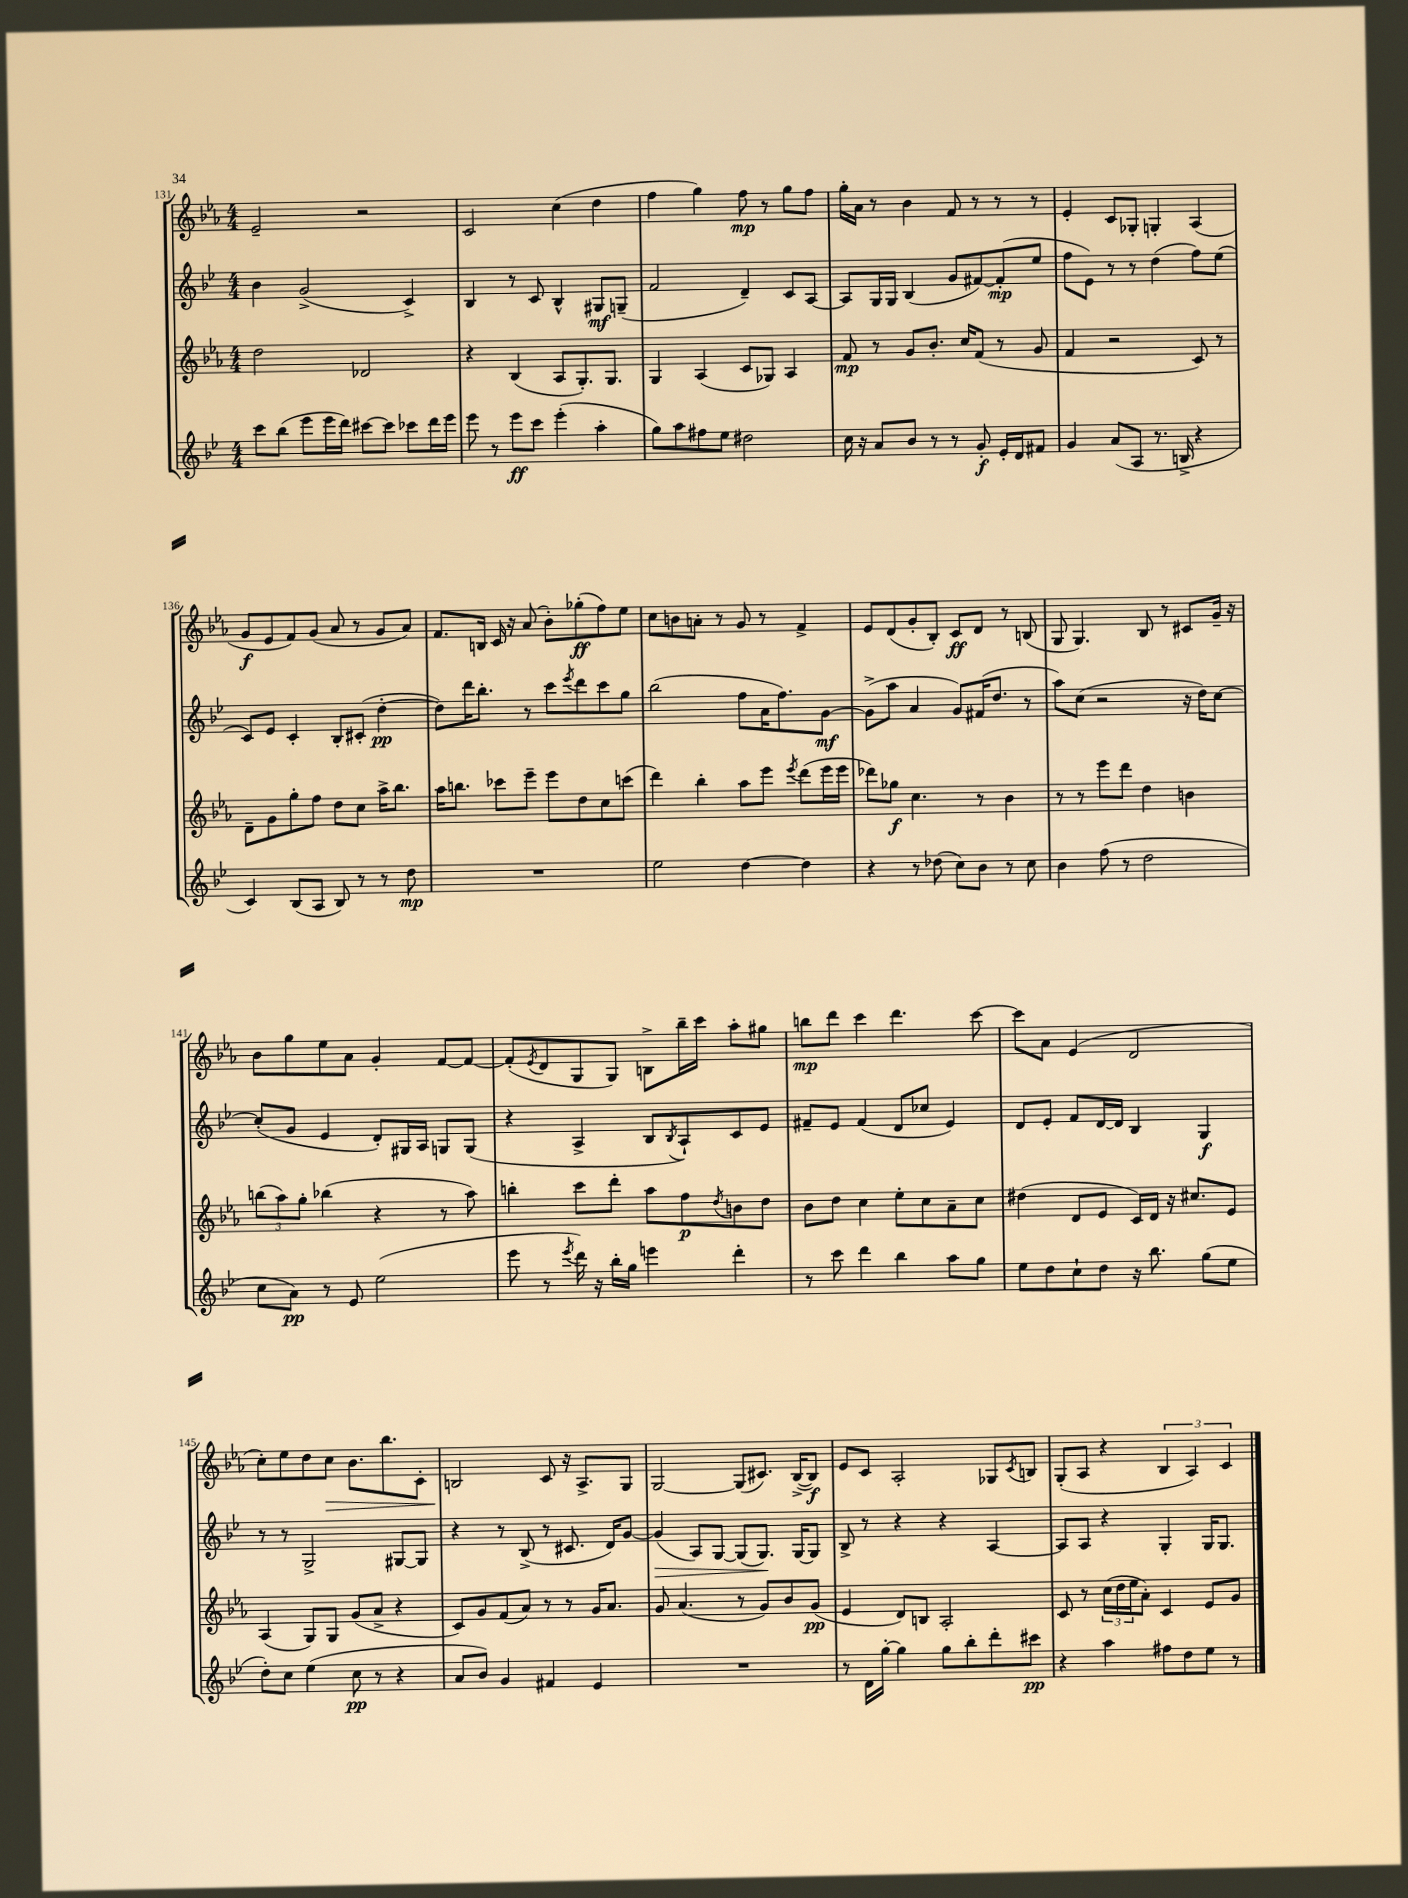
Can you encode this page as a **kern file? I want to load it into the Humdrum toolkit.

**kern	**dynam	**kern	**dynam	**kern	**dynam	**kern	**dynam
*part4	*part4	*part3	*part3	*part2	*part2	*part1	*part1
*staff4	*staff4	*staff3	*staff3	*staff2	*staff2	*staff1	*staff1
*clefG2	*	*clefG2	*	*clefG2	*	*clefG2	*
*k[b-e-]	*	*k[b-e-a-]	*	*k[b-e-]	*	*k[b-e-a-]	*
*M4/4	*	*M4/4	*	*M4/4	*	*M4/4	*
=131	=131	=131	=131	=131	=131	=131	=131
8ccc\L	.	2dd\	.	4b-\	.	2e-~/	.
(8bb-\J	.	.	.	.	.	.	.
8eee-\L	.	.	.	(2g^/	.	.	.
16eee-\L	.	.	.	.	.	.	.
16ddd\JJ)	.	.	.	.	.	.	.
[8ccc#X\L	.	2d-X/	.	.	.	2r	.
8ccc#\J]	.	.	.	.	.	.	.
8ccc-X\L	.	.	.	4c^/)	.	.	.
16ddd\L	.	.	.	.	.	.	.
16eee-\JJ	.	.	.	.	.	.	.
=132	=132	=132	=132	=132	=132	=132	=132
8eee-\	.	4r	.	4B-/	.	2c/	.
8r	.	.	.	.	.	.	.
8eee-\L	ff	(4B-/	.	8r	.	.	.
8ccc\J	.	.	.	8c/	.	.	.
(4eee-'\	.	8A-/L	.	4B-^^/	.	(4cc\	.
.	.	8.G'/)	.	.	.	.	.
4aa'\	.	.	.	8G#X/L	mf	4dd\	.
.	.	8.G/J	.	.	.	.	.
.	.	.	.	(8Gn~/J	.	.	.
=133	=133	=133	=133	=133	=133	=133	=133
8gg\L)	.	4G/	.	2f/	.	4ff\	.
8aa\	.	.	.	.	.	.	.
8ff#X\	.	(4A-/	.	.	.	4gg\)	.
8ee-\J	.	.	.	.	.	.	.
2dd#X\	.	8c/L	.	4d~/)	.	8ff\	mp
.	.	8G-X/J)	.	.	.	8r	.
.	.	4A-/	.	8c/L	.	8gg\L	.
.	.	.	.	[8A/J	.	8ff\J	.
=134	=134	=134	=134	=134	=134	=134	=134
16cc\	.	8f/	mp	8A/L]	.	16gg'\LL	.
16r	.	.	.	.	.	16a-\JJ	.
8a/L	.	8r	.	16G/L	.	8r	.
.	.	.	.	16G/JJ	.	.	.
8b-/J	.	8g/L	.	(4B-/	.	4b-\	.
8r	.	8.b-'/J	.	.	.	.	.
8r	.	.	.	8g/L	.	8f/	.
.	.	16cc/KL	.	.	.	.	.
8g'/	f	(8f/J	.	[8f#X/)	.	8r	.
16e-'/LL	.	8r	.	(8f#'/]	mp	8r	.
16d/J	.	.	.	.	.	.	.
8f#X/J	.	8g/	.	8ee-/J	.	8r	.
=135	=135	=135	=135	=135	=135	=135	=135
4g/	.	4f/	.	8ff\L	.	4e-'/	.
.	.	.	.	8e-\J)	.	.	.
(8a/L	.	2r	.	8r	.	8c/L	.
8A/J	.	.	.	8r	.	8G-X'/J	.
8.r	.	.	.	(4dd\	.	4Gn'/	.
16Bn^/	.	.	.	.	.	.	.
4r	.	8c/)	.	8ff\L)	.	(4A-/	.
.	.	8r	.	(8ee-\J	.	.	.
!!LO:LB:g=z
=136	=136	=136	=136	=136	=136	=136	=136
4c/)	.	8d~\L	.	8c/L)	.	8g/L	f
.	.	8g\	.	8e-/J	.	8e-/	.
(8B-/L	.	8gg'\	.	4c'/	.	8f/)	.
8A/J	.	8ff\J	.	.	.	(8g/J	.
8B-/)	.	8dd\L	.	8B-'/L	.	8a-/	.
8r	.	8cc\J	.	(8c#X'/J	.	8r	.
8r	.	16aa-^\KL	.	[4dd'\	pp	8g/L	.
.	.	8.bb-\J	.	.	.	.	.
8dd\	mp	.	.	.	.	8a-/J)	.
=137	=137	=137	=137	=137	=137	=137	=137
1r	.	16aa-\KL	.	8dd\L])	.	8.f/L	.
.	.	8.bbn\J	.	.	.	.	.
.	.	.	.	16ddd\K	.	.	.
.	.	.	.	8.bb-'\J	.	16Bn/Jk	.
.	.	8ccc-X\L	.	.	.	16c/	.
.	.	.	.	.	.	16r	.
.	.	8eee-~\J	.	8r	.	(8a-/	.
.	.	8eee-\L	.	8ccc\L	.	8b-'\L)	.
.	.	.	.	8qeee-/	.	.	.
.	.	8dd\	.	8ddd\	.	(8gg-X'\	ff
.	.	8cc\	.	8ccc\	.	8ff\)	.
.	.	(8cccn\J	.	8gg\J	.	8ee-\J	.
=138	=138	=138	=138	=138	=138	=138	=138
2ee-\	.	4ddd\)	.	(2bb-\	.	8cc\L	.
.	.	.	.	.	.	8bn\	.
.	.	4bb-'\	.	.	.	8an'\J	.
.	.	.	.	.	.	8r	.
[4dd\	.	8aa-\L	.	8ff\L	.	8g/	.
.	.	8eee-\J	.	16a\K	.	8r	.
.	.	.	.	8.ff\)	.	.	.
.	.	8qeee-/	.	.	.	.	.
4dd\]	.	(8ddd\L	.	.	.	4f^/	.
.	.	16eee-\L	.	[8g\J	mf	.	.
.	.	16eee-\JJ	.	.	.	.	.
=139	=139	=139	=139	=139	=139	=139	=139
4r	.	8ddd-X\L)	.	(8g^\L]	.	8e-/L	.
.	.	8gg-X\J	f	8aa\J	.	(8d/	.
8r	.	4.cc\	.	4a/	.	8g'/	.
(8dd-X\	.	.	.	.	.	8B-'/J)	.
8cc\L)	.	.	.	8g/L)	.	8c/L	ff
8b-\J	.	8r	.	(16f#X/K	.	8d/J	.
.	.	.	.	8.dd/J	.	.	.
8r	.	4b-\	.	.	.	8r	.
8cc\	.	.	.	8r	.	(8Bn/	.
=140	=140	=140	=140	=140	=140	=140	=140
4b-\	.	8r	.	8aa\L)	.	8G/	.
.	.	8r	.	(8cc\J	.	4.G/)	.
(8ff\	.	8eee-\L	.	2r	.	.	.
8r	.	8ddd\J	.	.	.	.	.
2dd\	.	4dd\	.	.	.	8B-/	.
.	.	.	.	.	.	8r	.
.	.	4bn\	.	16r	.	8c#X/L	.
.	.	.	.	16dd\KL)	.	.	.
.	.	.	.	[8cc\J	.	16g~/Jk	.
.	.	.	.	.	.	16r	.
!!LO:LB:g=z
=141	=141	=141	=141	=141	=141	=141	=141
8cc\L	.	(12bbn\L	.	(8cc'/L]	.	8b-\L	.
.	.	12aa-\)	.	.	.	.	.
8a\J)	pp	.	.	8g/J	.	8gg\	.
.	.	12gg'\J	.	.	.	.	.
8r	.	(4bb-X\	.	4e-/	.	8ee-\	.
8e-/	.	.	.	.	.	8a-\J	.
(2ee-\	.	4r	.	8d'/L)	.	4g'/	.
.	.	.	.	16G#X/L	.	.	.
.	.	.	.	16A/JJ	.	.	.
.	.	8r	.	8Gn/L	.	[8f/L	.
.	.	8aa-\)	.	(8G/J	.	8f/J_	.
=142	=142	=142	=142	=142	=142	=142	=142
8eee-\	.	4bbn'\	.	4r	.	(8f'/L]	.
.	.	.	.	.	.	8qe-/	.
8r	.	.	.	.	.	8d/	.
8qeee-/	.	.	.	.	.	.	.
16ddd\)	.	8ccc\L	.	4A^/	.	8G/	.
16r	.	.	.	.	.	.	.
16bb-'\LL	.	8ddd'\J	.	.	.	8G/J)	.
16gg\JJ	.	.	.	.	.	.	.
4eeen\	.	8aa-\L	.	8B-/L	.	8Bn^\L	.
.	.	.	.	8qB-/	.	.	.
.	.	8ff\	p	8A`/)	.	16bb-~\L	.
.	.	.	.	.	.	16ccc\JJ	.
.	.	8qdd/	.	.	.	.	.
4ddd'\	.	8bn\	.	8c/	.	8aa-'\L	.
.	.	8dd\J	.	8e-/J	.	8gg#X\J	.
=143	=143	=143	=143	=143	=143	=143	=143
8r	.	8b-\L	.	8f#X~/L	.	8bbn\L	mp
8ccc\	.	8dd\J	.	8e-/J	.	8ddd\J	.
4ddd\	.	4cc\	.	(4f#/	.	4ccc\	.
4bb-\	.	8ee-'\L	.	8d/L	.	4.ddd\	.
.	.	8cc\	.	8cc-X/J	.	.	.
8aa\L	.	8a-~\	.	4e-/)	.	.	.
8gg\J	.	8cc\J	.	.	.	[8ccc\	.
=144	=144	=144	=144	=144	=144	=144	=144
8ee-\L	.	(4dd#X\	.	8d/L	.	8ccc\L]	.
8dd\	.	.	.	8e-'/J	.	8a-\J	.
8cc`\	.	8d/L	.	8f/L	.	(4e-/	.
8dd\J	.	8e-/J	.	[16d/L	.	.	.
.	.	.	.	16d/JJ]	.	.	.
16r	.	16c/LL)	.	4B-/	.	2d/	.
8.bb-\	.	16d/JJ	.	.	.	.	.
.	.	16r	.	.	.	.	.
.	.	8.cc#X/L	.	.	.	.	.
(8gg\L	.	.	.	4G/	f	.	.
8ee-\J	.	8e-/J	.	.	.	.	.
!!LO:LB:g=z
=145	=145	=145	=145	=145	=145	=145	=145
8dd'\L)	.	(4A-/	.	8r	.	8cc'\L)	.
8cc\J	.	.	.	8r	.	8ee-\	.
(4ee-\	.	8G/L)	.	2G^/	.	8dd\	.
!	!	!	!	!	!	!	!LO:HP:b
.	.	8G/J	.	.	.	8cc\J	>
8cc\	pp	(8g/L	.	.	.	8.b-\L	.
8r	.	8a-^/J	.	.	.	.	.
.	.	.	.	.	.	8.bb-\	.
4r	.	4r	.	[8G#X/L	.	.	.
.	.	.	.	8G#/J]	.	8c'\J	.
=146	=146	=146	=146	=146	=146	=146	=146
8a/L	.	8c/L)	.	4r	.	2Bn/	.
8b-/J)	.	8g/	.	.	.	.	.
4g/	.	(8f/	.	8r	.	.	.
.	.	8a-/J)	.	(8B-^/	.	.	.
4f#X/	.	8r	.	8r	.	8c/	]
.	.	8r	.	8.c#X/	.	16r	.
.	.	.	.	.	.	8.A-^/L	.
4e-/	.	16g/KL	.	.	.	.	.
.	.	8.a-/J	.	16d/KL)	.	.	.
.	.	.	.	[8g/J	.	8G/J	.
=147	=147	=147	=147	=147	=147	=147	=147
!	!	!	!	!	!LO:HP:b	!	!
1r	.	8g/	.	(4g/]	>	[2G/	.
.	.	(4.a-/	.	.	.	.	.
.	.	.	.	8A/L)	.	.	.
.	.	.	.	[8G/J	.	.	.
.	.	8r	.	(8G/L]	.	(8G/L]	.
.	.	8g/L)	.	8.G/J)	.	8.c#X/J)	.
.	.	8b-/	.	.	.	.	.
.	.	.	.	[16G/KL	]	([16B-^/KL	.
.	.	(8g/J	pp	8G/J]	.	8B-/J])	f
=148	=148	=148	=148	=148	=148	=148	=148
8r	.	4e-/	.	8B-^/	.	8e-/L	.
16d\LL	.	.	.	8r	.	8c/J	.
[16gg'\JJ	.	.	.	.	.	.	.
4gg\]	.	8d/L)	.	4r	.	2A-'/	.
.	.	8Bn/J	.	.	.	.	.
8gg\L	.	2A-'/	.	4r	.	.	.
8bb-'\	.	.	.	.	.	.	.
8ddd'\	.	.	.	[4A/	.	8G-X/L	.
.	.	.	.	.	.	8qc/	.
8ccc#X\J	pp	.	.	.	.	8Bn/J	.
=149	=149	=149	=149	=149	=149	=149	=149
4r	.	8c/	.	8A/L]	.	(8G'/L	.
.	.	8r	.	8A/J	.	8A-/J	.
4aa\	.	(24cc\LL	.	4r	.	4r	.
.	.	24dd\	.	.	.	.	.
.	.	24ee-\J	.	.	.	.	.
.	.	8a-'\J)	.	.	.	.	.
8ff#X\L	.	4c/	.	4G'/	.	6B-/	.
8dd\	.	.	.	.	.	.	.
.	.	.	.	.	.	6A-/)	.
8ee-\J	.	8e-/L	.	16G/KL	.	.	.
.	.	.	.	8.G/J	.	.	.
.	.	.	.	.	.	6c/	.
8r	.	8g/J	.	.	.	.	.
==	==	==	==	==	==	==	==
*-	*-	*-	*-	*-	*-	*-	*-
